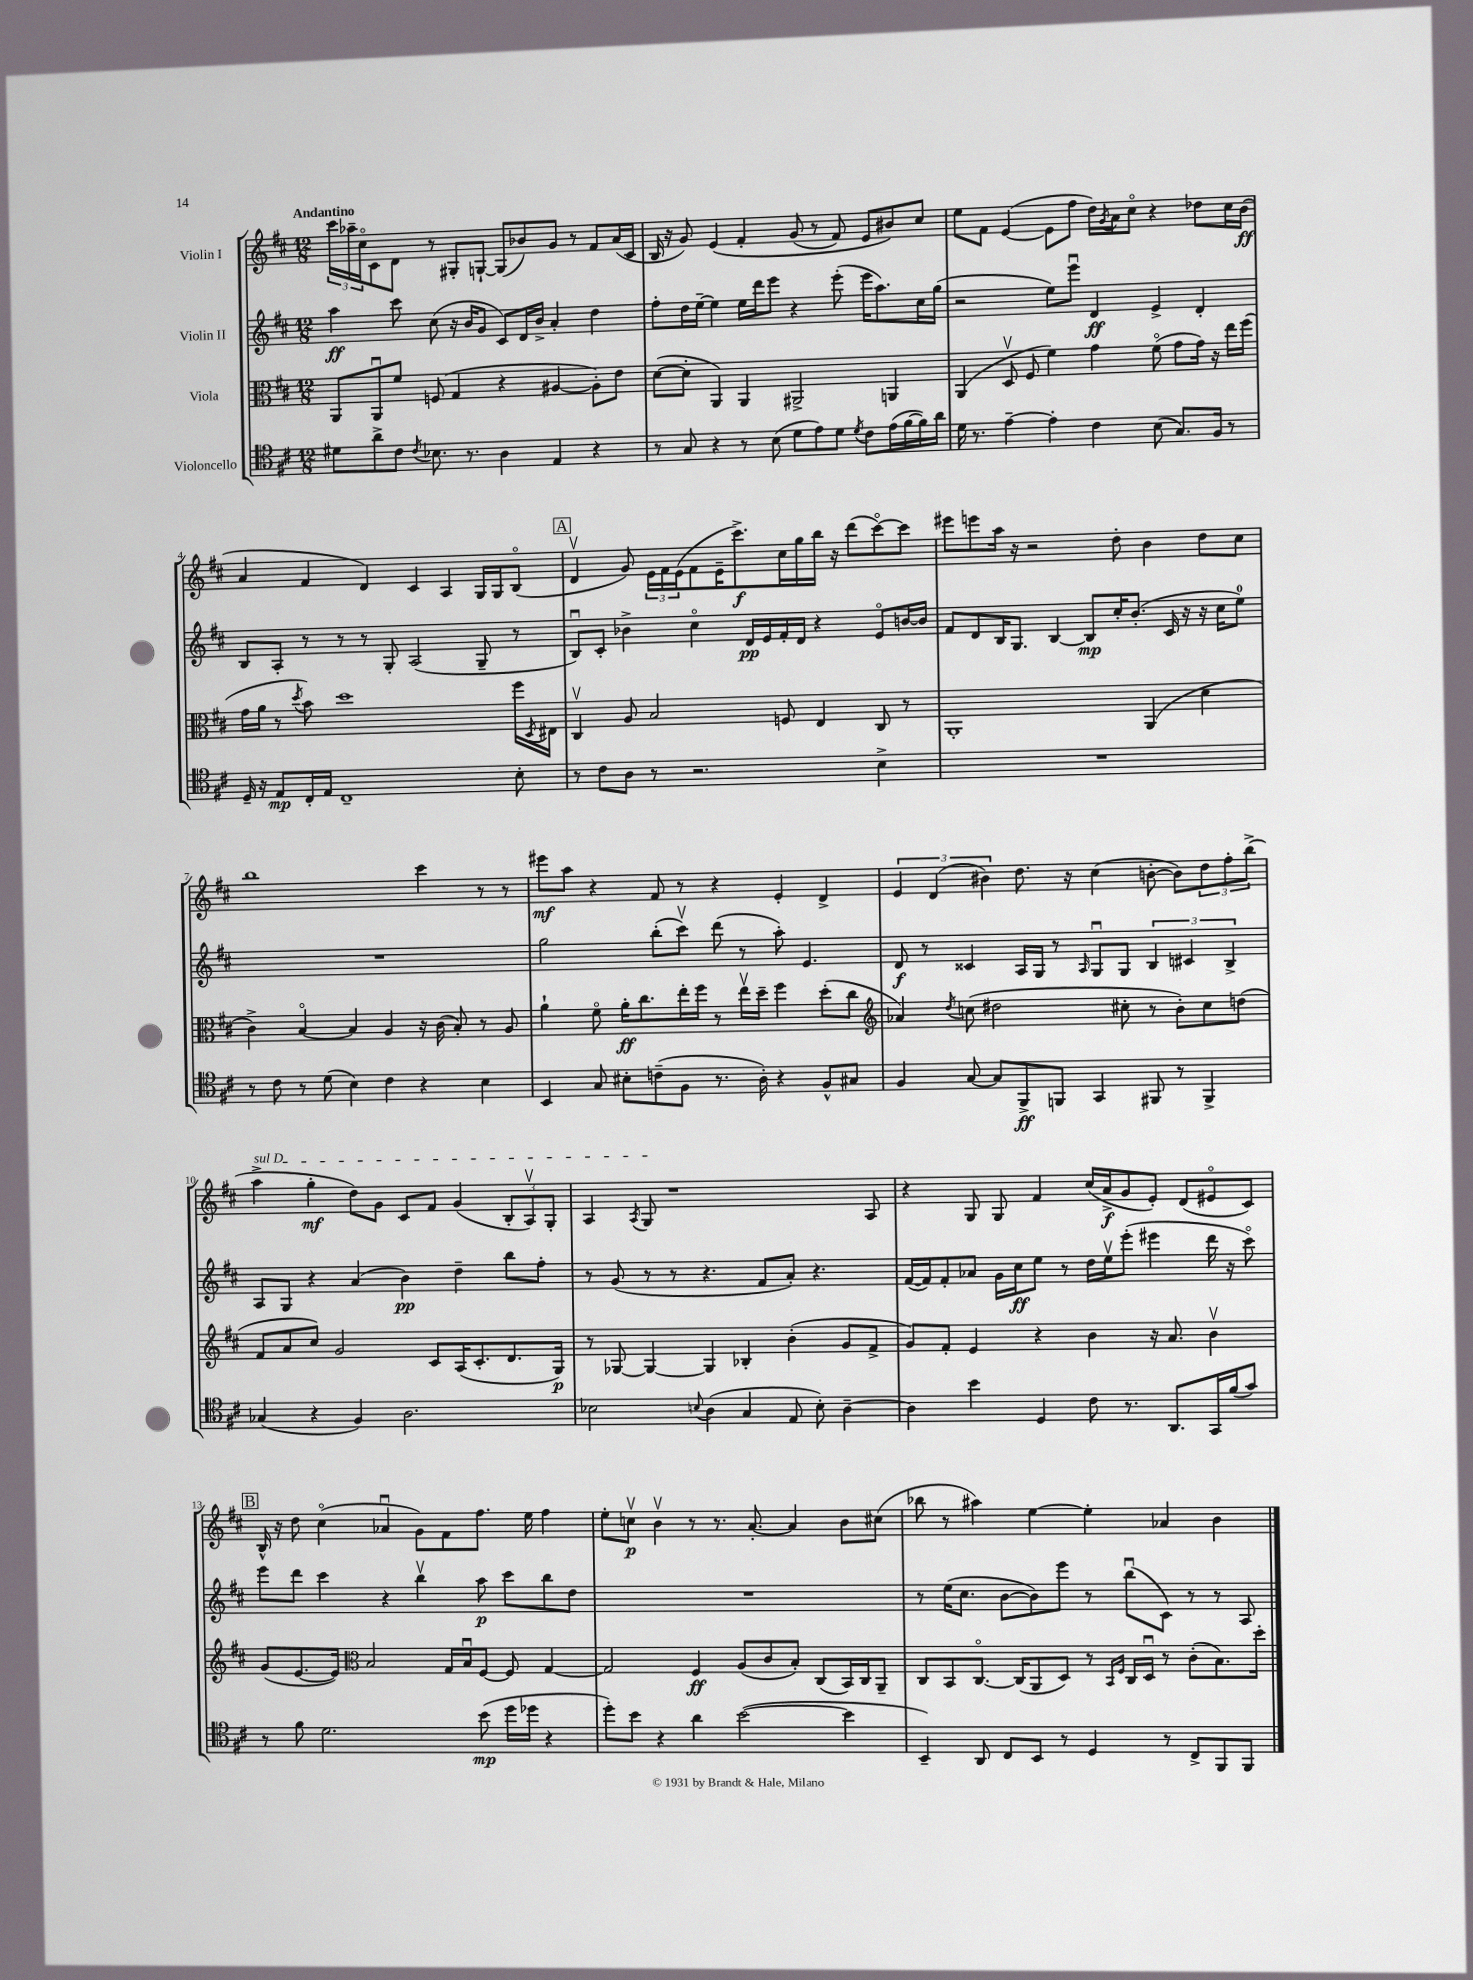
<<
\new StaffGroup <<
\new Staff = "s0" \with { instrumentName = "Violin I" } {
    \clef treble \key d \major \numericTimeSignature \time 12/8 \tempo "Andantino"
    \tuplet 3/2 { cis'''16 aes''16-- cis''16\flageolet } cis'8 d'8 r8 gis8-. g8~-! g8( bes'8) g'8 r8 fis'8 a'16( cis'16 |
    b16 r16 g'8) e'4\( fis'4-. g'8( r8 fis'8) e'8 bis'8\) cis''8 |
    e''8 fis'8 e'4~( e'8 fis''8 d''16) \acciaccatura { g'8 } a'16 cis''8\flageolet r4 des''8 cis''16 b'16\ff( |
    a'4 fis'4 d'4) cis'4 a4 g16 g16 b8\flageolet( |
    \mark \markup { \box "A" } d'4\upbow g'8) \tuplet 3/2 { e'16 fis'16 e'16( } fis'8 e'16-- cis'''8.->\f) cis''16 g''16 b''16 r16 d'''8( cis'''8~\flageolet) cis'''8 |
    eis'''8 e'''8 a''16 r16 r2 d''8-. b'4 d''8 cis''8 |
    b''1 cis'''4 r8 r8 |
    eis'''8\mf a''8 r4 fis'8 r8 r4 e'4-. d'4-> |
    \tuplet 3/2 { e'4 d'4( bis'4) } d''8. r16 cis''4( b'8~-. b'8) \tuplet 3/2 { d''8 fis''8-. b''8->( } |
    \once \override TextSpanner.bound-details.left.text = \markup { \italic "sul D" } a''4->\startTextSpan g''4-.\mf d''8) g'8 cis'8 fis'8 g'4( \tuplet 3/2 { b8-. a8\upbow) g8-. } |
    a4 \acciaccatura { a8 } g8\stopTextSpan r1 a8 |
    r4 g8 g8 fis'4 cis''16( a'16->\f g'8 e'8-.) d'8( eis'8\flageolet cis'8) |
    \mark \markup { \box "B" } b16-^ r16 d''8 cis''4\flageolet( aes'4\downbow g'8) fis'8 fis''8. e''16 fis''4 |
    e''8-. c''8\upbow\p b'4\upbow r8 r8. a'8.~-. a'4 b'8 cis''8( |
    bes''8 r8 ais''4) e''4~ e''4-. aes'4 b'4 \bar "|." |
}
\new Staff = "s1" \with { instrumentName = "Violin II" } {
    \clef treble \key d \major \numericTimeSignature \time 12/8
    a''4\ff cis'''8 cis''8( r16 b'16 g'8 cis'8) d'16 b'16-> a'4-. d''4 |
    fis''8-. d''16 e''16~-- e''4 e''16 d'''16 e'''8 r4 e'''8-.( e'''16 a''8.) cis''16 g''16( |
    r2 e''8) e'''8\downbow d'4\ff e'4-> d'4-. |
    b8 a8-. r8 r8 r8 g8-. a2( g8-- r8 |
    \mark \markup { \box "A" } b8\downbow) cis'8-. bes'4-> cis''4\flageolet d'16\pp e'16 fis'16-. d'16 r4 e'8\flageolet b'16~ b'16 |
    fis'8 d'8 b16 g8. b4~ b8\mp cis''16-. b'8.-.( cis'16 r16 r16 cis''16 e''8-0) |
    R1. |
    g''2 b''8-.( cis'''8\upbow) d'''8( r8 a''8-.) e'4. |
    d'8\f r8 cisis'4 a16 g16 r8 \grace { a16 } g8\downbow g8 \tuplet 3/2 { b4 cis'4 b4-> } |
    a8 g8 r4 a'4( b'4\pp) d''4-- b''8 fis''8-. |
    r8 g'8( r8 r8 r4. fis'8 a'8-.) r4. |
    fis'16~( fis'16) fis'8-. aes'8 g'16 cis''16\ff e''8 r8 d''16 e''16\upbow e'''8-.( eis'''4 d'''16 r16 cis'''8\flageolet) |
    \mark \markup { \box "B" } e'''8 d'''8 cis'''4 r4 b''4\upbow a''8\p cis'''8 b''8 d''8 |
    R1. |
    r8 e''16( cis''8. b'8~ b'8) e'''8 r8 b''8\downbow( cis'8) r8 r8 a8 \bar "|." |
}
\new Staff = "s2" \with { instrumentName = "Viola" } {
    \clef alto \key d \major \numericTimeSignature \time 12/8
    a,8 a,8\downbow fis'8 f8( g4 r4 ais4~ ais8-.) e'8 |
    d'8~( d'8-. a,4) a,4 ais,2-> a,4 |
    a,4( d8\upbow fis8 fis'4) g'4 fis'8\flageolet( g'8 g'16) r16 e''16 fis''16( |
    g'16 a'16 r8 \acciaccatura { d''8 } b'8) d''1 fis''16 \acciaccatura { d8 } eis16 |
    \mark \markup { \box "A" } cis4\upbow a8 b2 f8 e4 cis8 r8 |
    a,1-. a,4( d'4 |
    cis'4->) b4~\flageolet b4 a4 r16 cis'16( b8-.) r8 a8 |
    a'4-! fis'8\flageolet a'16-.\ff cis''8. e''16-. fis''16 r8 e''16\upbow d''16-- fis''4 d''8-.( cis''8 |
    \clef treble aes'4) \acciaccatura { d''8 } c''8( dis''2 cis''8-. r8 b'8-.) cis''8 d''8( |
    fis'8 a'8 cis''8) g'2 cis'8 a16( cis'8.-. d'8. g16\p) |
    r8 ges8~ ges4~ ges4 bes4-. b'4-.( g'8 fis'8-> |
    g'8) fis'8-. e'4 r4 b'4 r16 a'8. b'4\upbow |
    \mark \markup { \box "B" } g'8( e'8.~ e'16) \clef alto b2 g16 b16\downbow fis8~ fis8 g4~ |
    g2 fis4\ff a8( cis'8 b8-.) cis8( b,16) cis16 a,8-- |
    cis8 b,8 cis8.~\flageolet cis16( a,8 d8) r8 \grace { b,16 fis16 } cis16 d16\downbow r8 cis'8-.( b8.) d''16-. \bar "|." |
}
\new Staff = "s3" \with { instrumentName = "Violoncello" } {
    \clef tenor \key d \major \numericTimeSignature \time 12/8
    dis'8 a'8-> cis'8 \acciaccatura { cis'8 } bes8. r8. a4 e4 r4 |
    r8 g8 r4 r8 b8( d'8 e'8) d'8 \acciaccatura { d'8 } cis'8 e'16( fis'16~ fis'16) a'16 |
    d'16 r8. e'4~-- e'4-. cis'4 b8( g8.) fis16 r8 |
    d16-- r16 e8\mp cis16-. e16 cis1-- b8-. |
    \mark \markup { \box "A" } r8 cis'8 a8 r8 r2. b4-> |
    R1. |
    r8 cis'8 r8 d'8( b4) cis'4 r4 b4 |
    b,4 g8 bis8-. c'8--( fis8 r8. a16-.) r4 fis8-^ gis8 |
    fis4 g8~ g8 fis,8->\ff f,8 g,4 fis,8 r8 fis,4-> |
    ges4( r4 fis4) a2. |
    bes2 \appoggiatura { b8 } a4( g4 e8 b8-.) a4~-- |
    a4 b'4 d4 cis'8 r8. a,8. g,16 fis'16( g'8) |
    \mark \markup { \box "B" } r8 fis'8 d'2. b'8\mp( d''16 des''16 r4 |
    d''8-.) b'8 r4 a'4 b'2~( b'4 |
    b,4--) a,8 cis8 b,8 r8 d4 r8 cis8-> fis,8 fis,8 \bar "|." |
}
>>
>>
